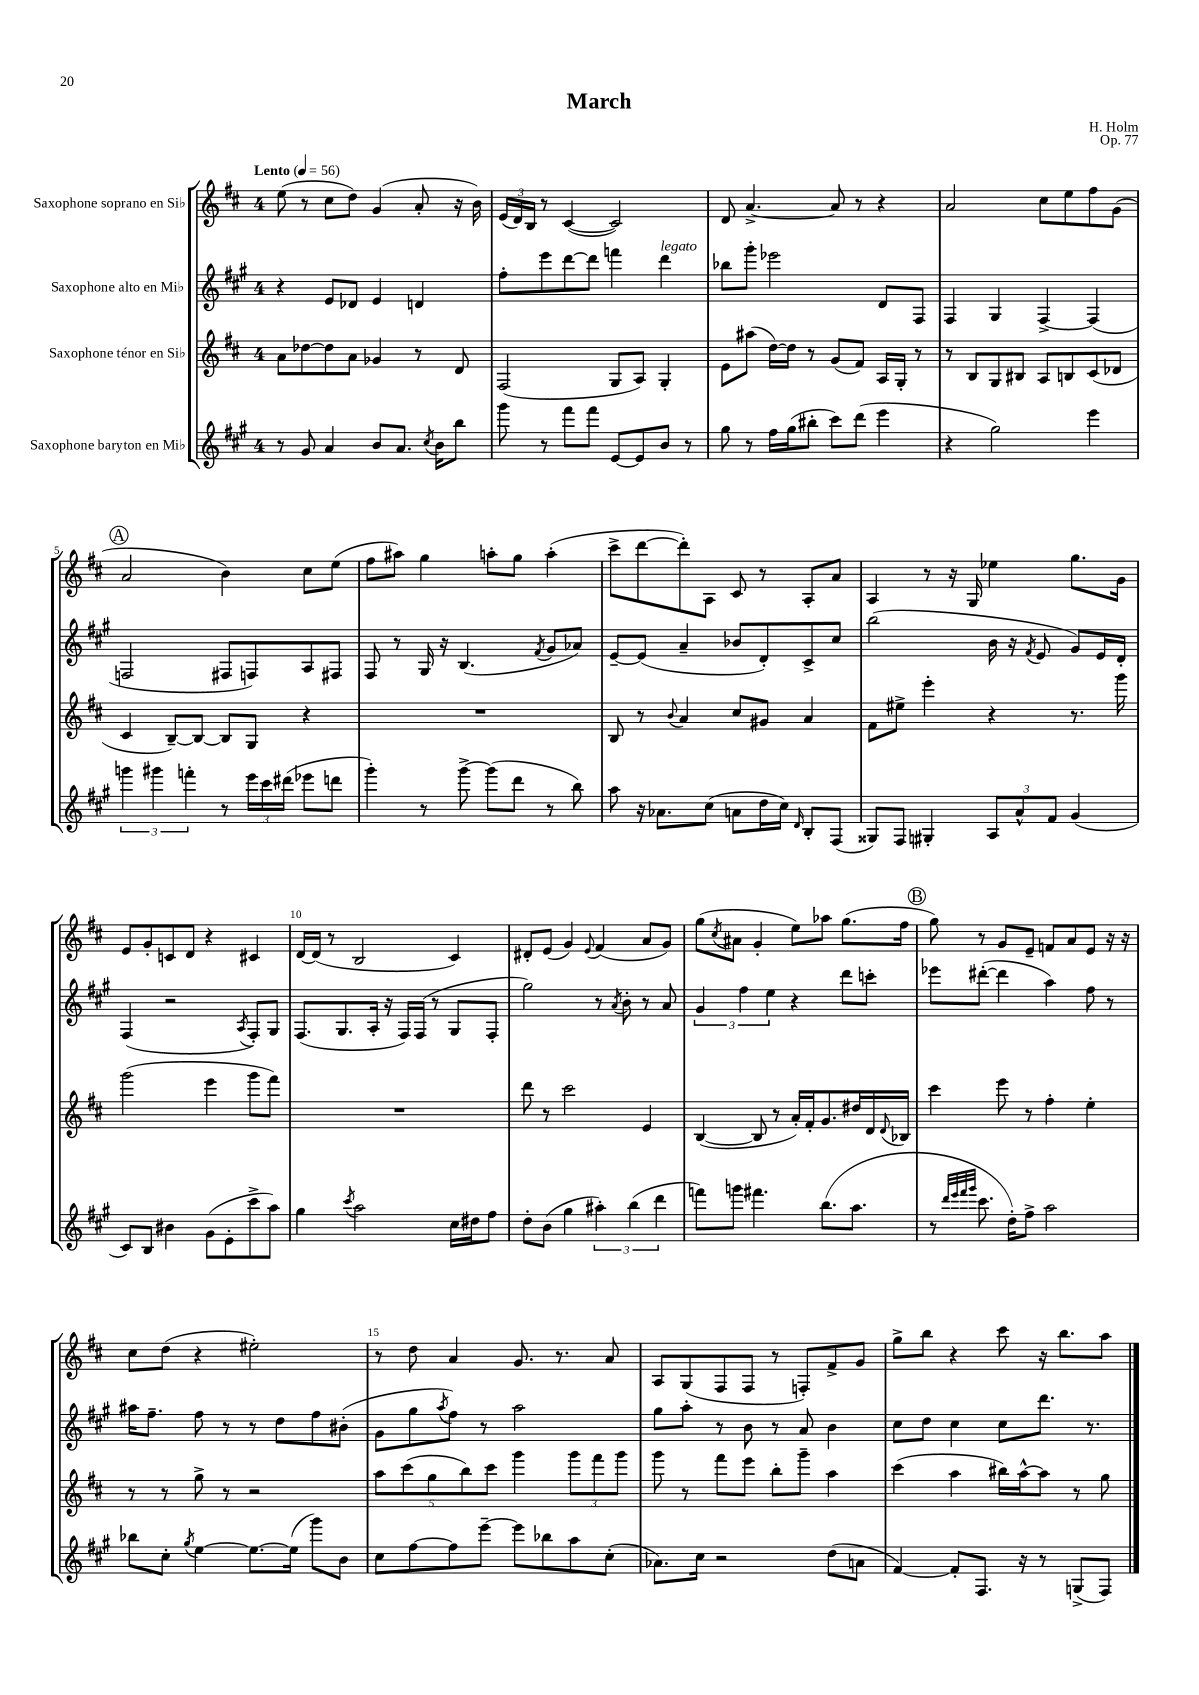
\header { title = "March" composer = "H. Holm" opus = "Op. 77" }
<<
\new StaffGroup <<
\new Staff = "s0" \with { instrumentName = "Saxophone soprano en Sib" } {
    \clef treble \key d \major \once \override Staff.TimeSignature.style = #'single-digit \time 4/4 \tempo "Lento" 4 = 56
    e''8( r8 cis''8 d''8) g'4( a'8-. r16 b'16) |
    \tuplet 3/2 { e'16( d'16) b16 } r8 cis'4~( cis'2) |
    d'8 a'4.~-> a'8 r8 r4 |
    a'2 cis''8 e''8 fis''8 g'8( |
    \mark \markup { \circle "A" } a'2 b'4) cis''8 e''8( |
    fis''8 ais''8) g''4 a''8-. g''8 a''4-.( |
    cis'''8-> d'''8~ d'''8-.) a8 cis'8 r8 a8-. a'8 |
    a4 r8 r16 g16 ees''4 g''8. g'16 |
    e'8 g'8-. c'8 d'8 r4 cis'4 |
    d'16~ d'16( r8 b2 cis'4) |
    dis'8-. e'8( g'4) \appoggiatura { e'8 } fis'4( a'8 g'8) |
    g''8( \acciaccatura { cis''8 } ais'8 g'4-. e''8) aes''8 g''8.( fis''16 |
    \mark \markup { \circle "B" } g''8) r8 g'8 e'8-- f'8 a'8 e'8 r16 r16 |
    cis''8 d''8( r4 eis''2-.) |
    r8 d''8 a'4 g'8. r8. a'8 |
    a8 g8( fis8 fis8 r8 f8-.) fis'8-> g'8 |
    g''8-> b''8 r4 cis'''8 r16 b''8. a''8 \bar "|." |
}
\new Staff = "s1" \with { instrumentName = "Saxophone alto en Mib" } {
    \clef treble \key a \major \once \override Staff.TimeSignature.style = #'single-digit \time 4/4
    r4 e'8 des'8 e'4 d'4 |
    fis''8-. e'''8 d'''8~ d'''8 f'''4 d'''4^\markup { \italic "legato" } |
    bes''8 gis'''8-. ees'''2 d'8 fis8 |
    fis4 gis4 fis4~-> fis4( |
    \mark \markup { \circle "A" } f2 fis8 f8) a8 fis8 |
    fis8 r8 gis16 r16 b4.( \acciaccatura { fis'8 } gis'8 aes'8) |
    e'8~-- e'8( a'4-- bes'8 d'8-.) cis'8-> cis''8 |
    b''2( b'16 r16 \acciaccatura { fis'8 } e'8 gis'8) e'16 d'16-. |
    fis4( r2 \acciaccatura { a8 } fis8-.) gis8 |
    fis8.( gis8. a16-. r16 fis16) fis16( r8 gis8 fis8-. |
    gis''2) r8 \acciaccatura { a'8 } b'8-. r8 a'8 |
    \tuplet 3/2 { gis'4 fis''4 e''4 } r4 d'''8 c'''8-. |
    \mark \markup { \circle "B" } ees'''8 dis'''8~-.( dis'''4 a''4) fis''8 r8 |
    ais''16 fis''8.-- fis''8 r8 r8 d''8 fis''8 bis'8-.( |
    gis'8 gis''8 \acciaccatura { a''8 } fis''8) r8 a''2 |
    gis''8 a''8-. r8 b'8 r8 a'8 b'4 |
    cis''8 d''8 cis''4 cis''8 d'''8. r8. \bar "|." |
}
\new Staff = "s2" \with { instrumentName = "Saxophone ténor en Sib" } {
    \clef treble \key d \major \once \override Staff.TimeSignature.style = #'single-digit \time 4/4
    a'8 des''8~ des''8 a'8 ges'4 r8 d'8 |
    fis2( g8 a8) g4-. |
    e'8 ais''8( d''16~) d''16 r8 g'8( fis'8) a16 g16-. r8 |
    r8 b8 g8 bis8 a8 b8 cis'8( des'8 |
    \mark \markup { \circle "A" } cis'4 b8~--) b8~ b8 g8 r4 |
    R1 |
    b8 r8 \appoggiatura { b'8 } a'4 cis''8 gis'8 a'4 |
    fis'8 eis''8-> e'''4-. r4 r8. g'''16 |
    g'''2( e'''4 g'''8 fis'''8) |
    R1 |
    d'''8 r8 cis'''2 e'4 |
    b4~( b8 r8 a'16-.) fis'16-. g'8. dis''16 d'16 \appoggiatura { d'8 } bes16 |
    \mark \markup { \circle "B" } cis'''4 e'''8 r8 fis''4-. e''4-. |
    r8 r8 g''8-> r8 r2 |
    \tuplet 5/4 { a''8 cis'''8( g''8 b''8) cis'''8 } g'''4 \tuplet 3/2 { g'''8 fis'''8 g'''8 } |
    g'''8 r8 fis'''8 e'''8 b''8-. g'''8-- a''4 |
    cis'''4( a''4 bis''16) a''16~-^ a''8 r8 g''8 \bar "|." |
}
\new Staff = "s3" \with { instrumentName = "Saxophone baryton en Mib" } {
    \clef treble \key a \major \once \override Staff.TimeSignature.style = #'single-digit \time 4/4
    r8 gis'8 a'4 b'8 a'8. \acciaccatura { cis''8 } b'16 b''8 |
    gis'''8 r8 fis'''8 fis'''8 e'8~ e'8 b'8 r8 |
    gis''8 r8 fis''16 gis''16( bis''8-. cis'''8) d'''8( e'''4 |
    r4 gis''2) e'''4 |
    \mark \markup { \circle "A" } \tuplet 3/2 { g'''4 gis'''4 f'''4-. } r8 \tuplet 3/2 { e'''16 cis'''16 dis'''16( } ees'''8 d'''8 |
    gis'''4-.) r8 gis'''8~-> gis'''8( d'''8 r8 b''8) |
    a''8 r16 aes'8. cis''8( a'8 d''16 cis''16) \grace { d'16 } b8-. fis8( |
    gisis8) fis8 gis4-. \tuplet 3/2 { a8 a'8-^ fis'8 } gis'4( |
    cis'8) b8 bis'4 gis'8( e'8-. cis'''8-> a''8) |
    gis''4 \acciaccatura { cis'''8 } a''2 cis''16 dis''16 fis''8 |
    d''8-. b'8( gis''4 \tuplet 3/2 { ais''4-.) b''4( d'''4 } |
    f'''8) g'''8 fis'''4. b''8.( a''8. |
    \mark \markup { \circle "B" } r8 \grace { d'''32 e'''32 fis'''32 gis'''32 } cis'''8. d''16-.) fis''8-> a''2 |
    bes''8 cis''8-. \acciaccatura { gis''8 } e''4~ e''8.~ e''16( gis'''8) b'8 |
    cis''8 fis''8~ fis''8 e'''8~-- e'''8 bes''8 a''8 cis''8-.( |
    aes'8.) cis''16 r2 d''8( a'8 |
    fis'4~) fis'8-. fis8. r16 r8 g8->( fis8) \bar "|." |
}
>>
>>
\layout { \context { \Score \override BarNumber.break-visibility = ##(#f #t #t) barNumberVisibility = #(every-nth-bar-number-visible 5) } }
